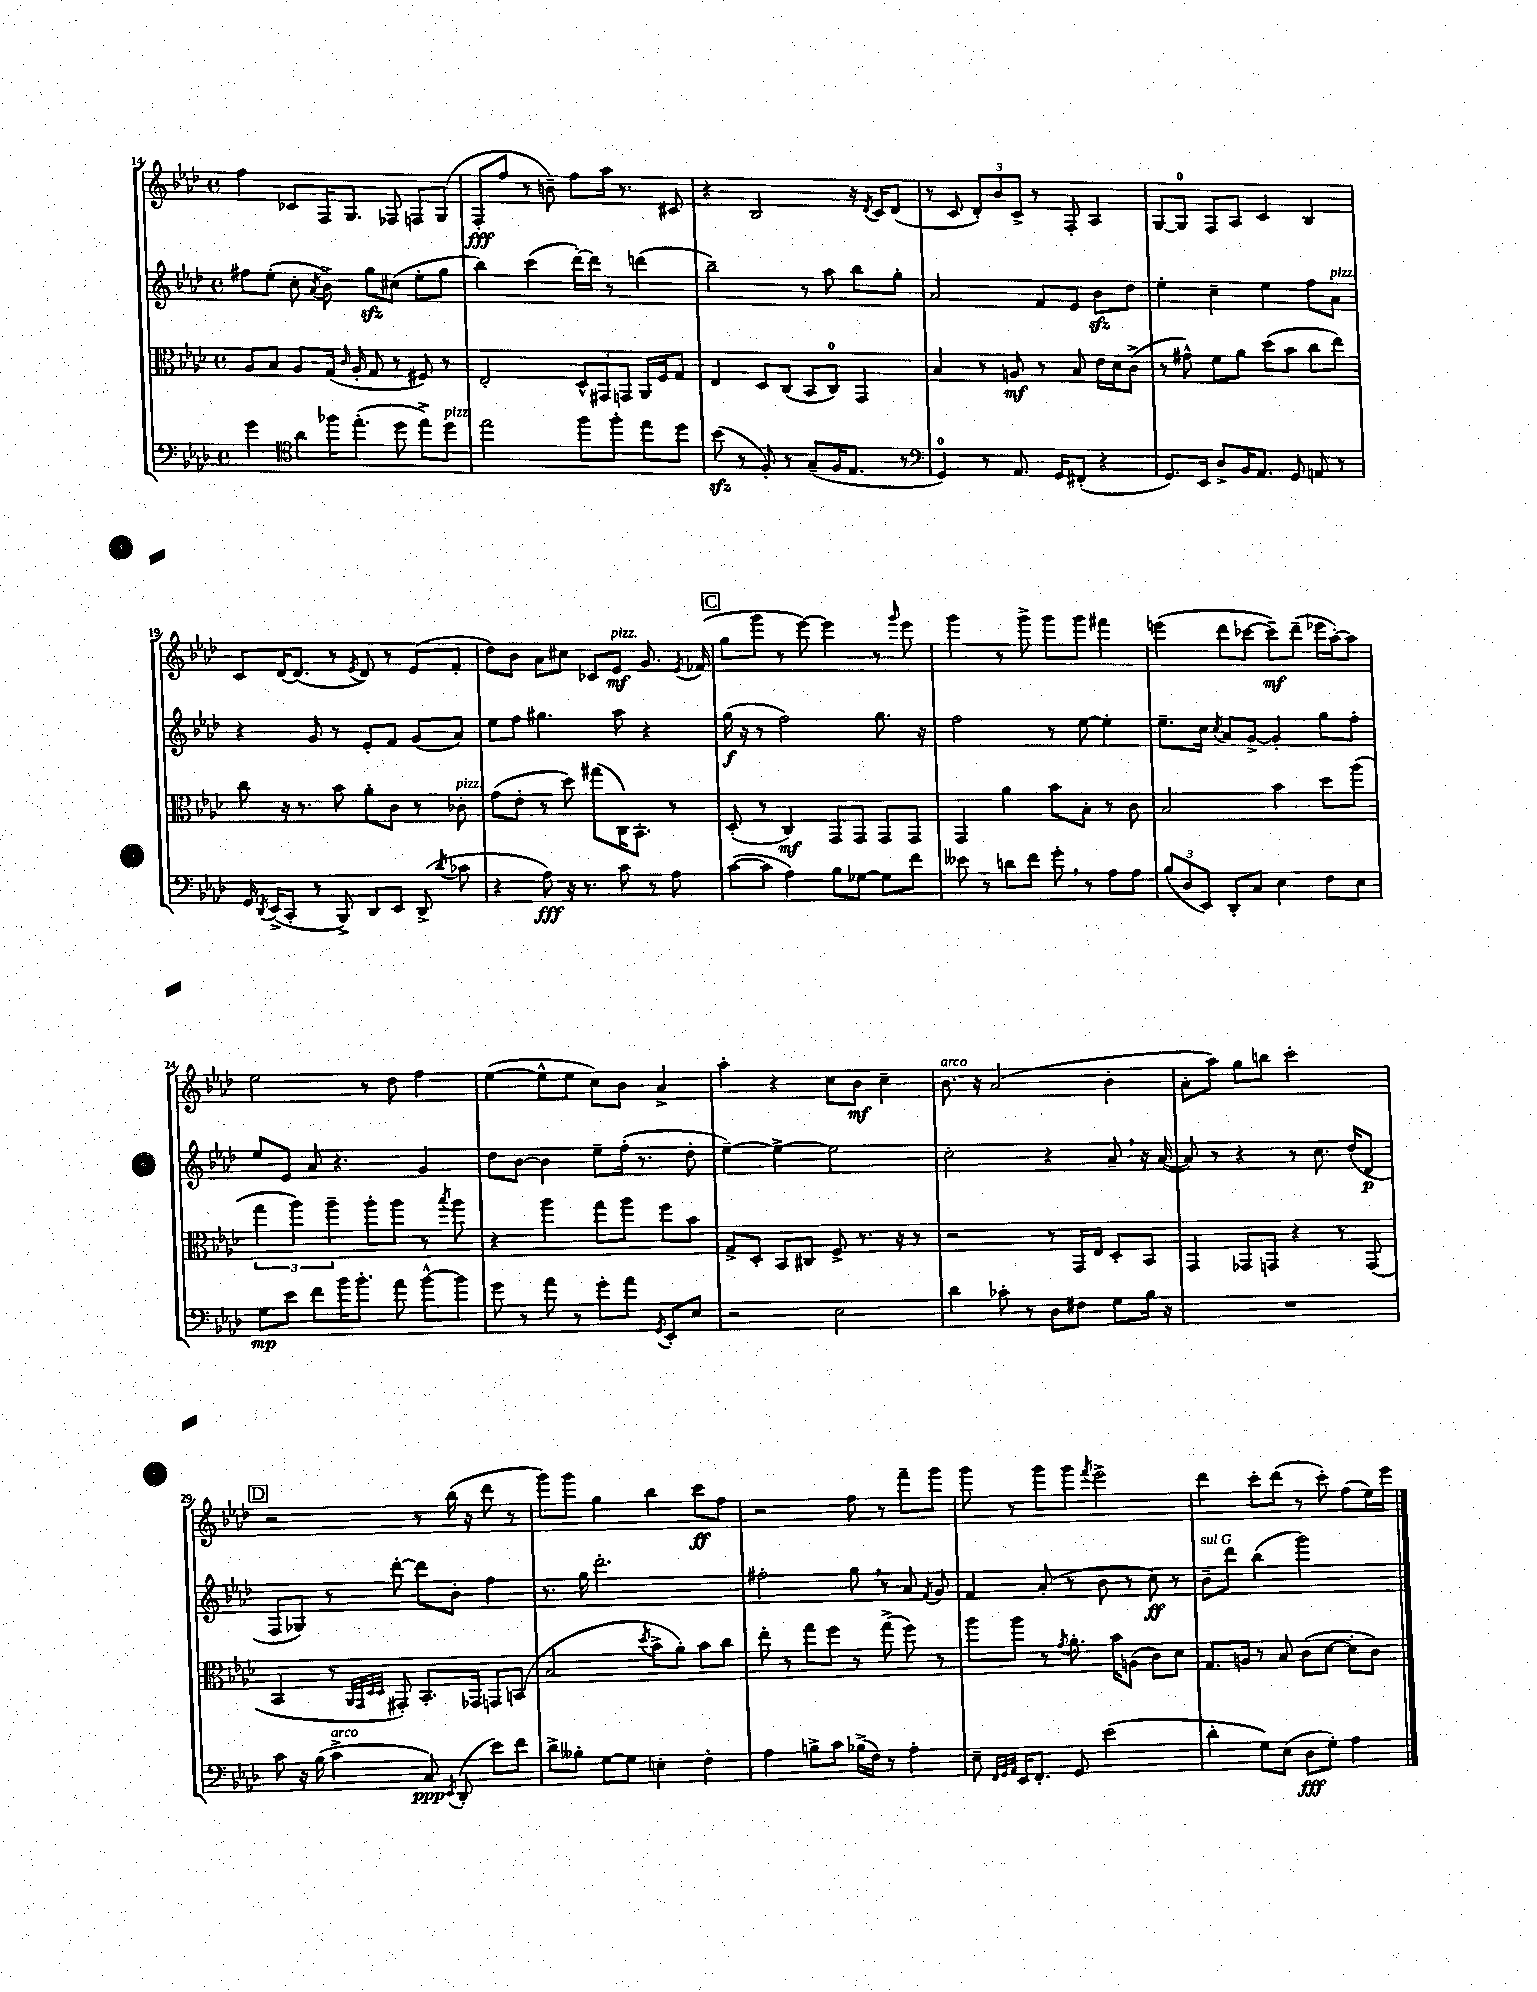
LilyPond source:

<<
\new StaffGroup <<
\new Staff = "s0" {
    \clef treble \key aes \major \defaultTimeSignature \time 4/4
    \autoBeamOff f''4 ces'8[ f16 g8.] fes8 f8[ g8]( |
    f8[-.\fff f''8] r8 b'8--) f''8[ aes''16] r8. cis'8 |
    r4 bes2 r16 \acciaccatura { des'8 } c'16[ des'8]( |
    r8 c'8 \tuplet 3/2 { des'8[-.) bes'8 c'8]-> } r8 f8-. aes4 |
    g8[~ g8]-0 f8[ aes8] c'4 bes4 |
    c'8[ des'16~ des'8.]( r8 \acciaccatura { ees'8 } des'8) r8 ees'8[( f'8]-. |
    des''8[) bes'8] aes'8[ cis''8] ces'8[ ees'8]\mf^\markup { \italic "pizz." } g'8. \acciaccatura { ees'8 } fes'16( |
    \mark \markup { \box "C" } g''8[ g'''8] r8 ees'''8~) ees'''4 r8 \grace { g'''16 } ees'''8 |
    g'''4 r8 g'''8-> g'''8[ g'''8] fis'''4 |
    e'''4( des'''8[ ces'''8]~ ces'''8[--\mf) des'''8]--( ees'''16[ aes''16~-.) aes''8] |
    ees''2 r8 des''8 f''4 |
    ees''4~( ees''8[-^ ees''8] c''8[) bes'8] aes'4-> |
    aes''4-. r4 c''8[ bes'8]\mf c''4-- |
    bes'8.^\markup { \italic "arco" } r16 aes'2( bes'4-. |
    aes'8[-. aes''8]) g''8[ b''8] c'''2-. |
    \mark \markup { \box "D" } r2 r8 bes''16( r16 des'''8 r8 |
    g'''8[) g'''8] g''4 bes''4 c'''8[\ff f''8] |
    r2 f''8 r8 f'''8[-- g'''8] |
    g'''8 r8 g'''8[ g'''8] \acciaccatura { f'''8 } ees'''2-> |
    des'''4 c'''8[-. des'''8]( r8 c'''8-.) f''8[( ees''16) ees'''16] \bar "|." |
}
\new Staff = "s1" {
    \clef treble \key aes \major \defaultTimeSignature \time 4/4
    \autoBeamOff fis''8[ ees''8]-.( c''8-. \acciaccatura { aes'8 } bes'8->) g''8[\sfz cis''8]( ees''8[-. g''8] |
    bes''4) c'''4( des'''16[~-.) des'''16] r8 d'''4( |
    bes''2--) r8 aes''8 bes''8[ g''8]-. |
    aes'2 f'8[ ees'8] bes'8[\sfz des''8] |
    ees''4-. c''4-- ees''4 f''8[ aes'8]^\markup { \italic "pizz." } |
    r4 g'8 r8 ees'8[-. f'8] g'8[( aes'8]) |
    ees''8[ f''8] gis''4. aes''8 r4 |
    \mark \markup { \box "C" } g''16\f( r16 r8 f''2) g''8. r16 |
    f''2 r8 ees''8~ ees''4-. |
    ees''8.[-- c''16] \acciaccatura { c''8 } aes'8[ g'8]~-> g'4-. g''8[ f''8]-. |
    ees''8[ ees'8] aes'8 r4. g'4 |
    des''8[ bes'8]~ bes'4 ees''8[-- f''16]-.( r8. des''8-. |
    ees''4~--) ees''4~-> ees''2 |
    c''2-. r4 aes'8-- \breathe r16 aes'16~( |
    aes'8) r8 r4 r8 c''8. des''16[( des'8]\p |
    \mark \markup { \box "D" } f8[ ges8]) r8 des'''8~-. des'''8[ bes'8]-. f''4 |
    r8. g''16 des'''2.-. |
    fis''2-. g''8 \breathe r8 aes'8 \acciaccatura { f'8 } g'8 |
    f'4 aes'8-.( r8 bes'8 r8 c''8\ff) r8 |
    bes'8[--^\markup { \italic "sul G" } des'''8] bes''4( g'''2) \bar "|." |
}
\new Staff = "s2" {
    \clef alto \key aes \major \defaultTimeSignature \time 4/4
    \autoBeamOff aes8[ bes8] aes8[ g16]( \grace { c'16 } aes16-. g8 r8 fis8) r8 |
    ees2-. \tuplet 3/2 { des8[-^ gis,8 g,8] } aes,16[ f16 g8] |
    ees4 des8[ c8]( bes,8[ c8]-0) g,4 |
    bes4 r8 a8\mf r8 bes8 ees'16[ des'16 c'8]->( |
    r8 gis'8-^) f'8[ aes'8] des''8[( bes'8] c''8[ ees''8]) |
    c''8 r16 r8. bes'8 aes'8[-. c'8] r8 ces'8-.^\markup { \italic "pizz." } |
    g'8[( ees'8]-. r8 des''8) gis''8[( c16) bes,8.]-. r8 |
    \mark \markup { \box "C" } des8-.( r8 c4\mf) g,8[ g,8] g,8[ g,8] |
    g,4 aes'4 bes'8[ bes8]-. r8 c'8 |
    bes2 bes'4 des''8[ aes''8]( |
    \tuplet 3/2 { g''4 aes''4) aes''4-- } aes''8[-. aes''8] r8 \acciaccatura { bes''8 } aes''8 |
    r4 aes''4 g''8[ aes''8] f''8[ bes'8] |
    g8[-> des8]-. bes,8[ cis8] f8-> r8. r16 r8 |
    r2 r8 g,16[ ees16] des8[-. bes,8] |
    g,4 ges,8[ g,8] r4 r8 g,8( |
    \mark \markup { \box "D" } bes,4 r8 \grace { aes,32[ g,32 des32 des32] } gis,8-.) bes,8.[-. ges,16] g,8[ b,8]( |
    bes2 \acciaccatura { des''8 } bes'8[-> aes'8]-.) bes'8[ c''8] |
    ees''8-. r8 g''8[ f''8] r8 g''8->( f''8) r8 |
    aes''8[ aes''8] r8 \acciaccatura { g'8 } aes'8.-. bes'16[ a8]( c'8[) des'8] |
    g8.[ a16] r8 bes8 c'8[( des'8]~ des'8[-. c'8]) \bar "|." |
}
\new Staff = "s3" {
    \clef bass \key aes \major \defaultTimeSignature \time 4/4
    \autoBeamOff g'4 \clef tenor aes'8[ fes''16 ees''8.]-.( des''8 ees''8[->) des''8]^\markup { \italic "pizz." } |
    ees''2 f''8[ f''8]-. ees''8[ des''8] |
    bes'8\sfz( r8 f8-.) r8 g8[--( f16 ees8.] r8 |
    \clef bass g,4-0) r8 aes,8. g,16[ fis,8]-.( r4 |
    g,8.[) ees,16] des8[-> bes,16 aes,8.] g,8 a,8 r8 |
    g,16 \acciaccatura { des,8 } ees,16[->( c,8]-. r8 bes,,8->) des,8[ ees,8] des,8->( \acciaccatura { des'8 } ces'8 |
    r4 aes8\fff) r16 r8. c'8 r8 aes8 |
    \mark \markup { \box "C" } c'8[~( c'8] aes4) bes8[ ges8]~ ges8[ f'8] |
    eeses'8 r8 d'8[ f'8] g'8-. \breathe r8 aes8[ aes8] |
    \tuplet 3/2 { bes8[( des8 ees,8]) } des,8[-. c8] ees4 f8[ ees8] |
    g8[\mp ees'8] f'8[ bes'16 bes'8.]-. aes'8 bes'8[~-^ bes'8] |
    g'8 r8 aes'8 r8 g'8[-. aes'8] \acciaccatura { g,8 } ees,8[-. ees8] |
    r2 ees2 |
    des'4 ces'8-. r8 des8[ fis8] g8[ bes16] r16 |
    R1 |
    \mark \markup { \box "D" } c'8 r16 bes16( c'4->^\markup { \italic "arco" } c8\ppp) \acciaccatura { ees,8 } des,8-.( ees'8[) f'8] |
    des'8[-> beses8]-. g8[~ g8] e4-. f4-. |
    aes4 b8[-> c'8] bes16[->( f16]) r8 aes4-. |
    ees8-- \grace { f,32[ g,32 aes,32] } ees,16[ f,8.]-. g,8 ees'2( |
    des'4-. g8[) ees8]( des8[\fff g8]-.) aes4 \bar "|." |
}
>>
>>
\layout { \context { \Score currentBarNumber = #14 } }
